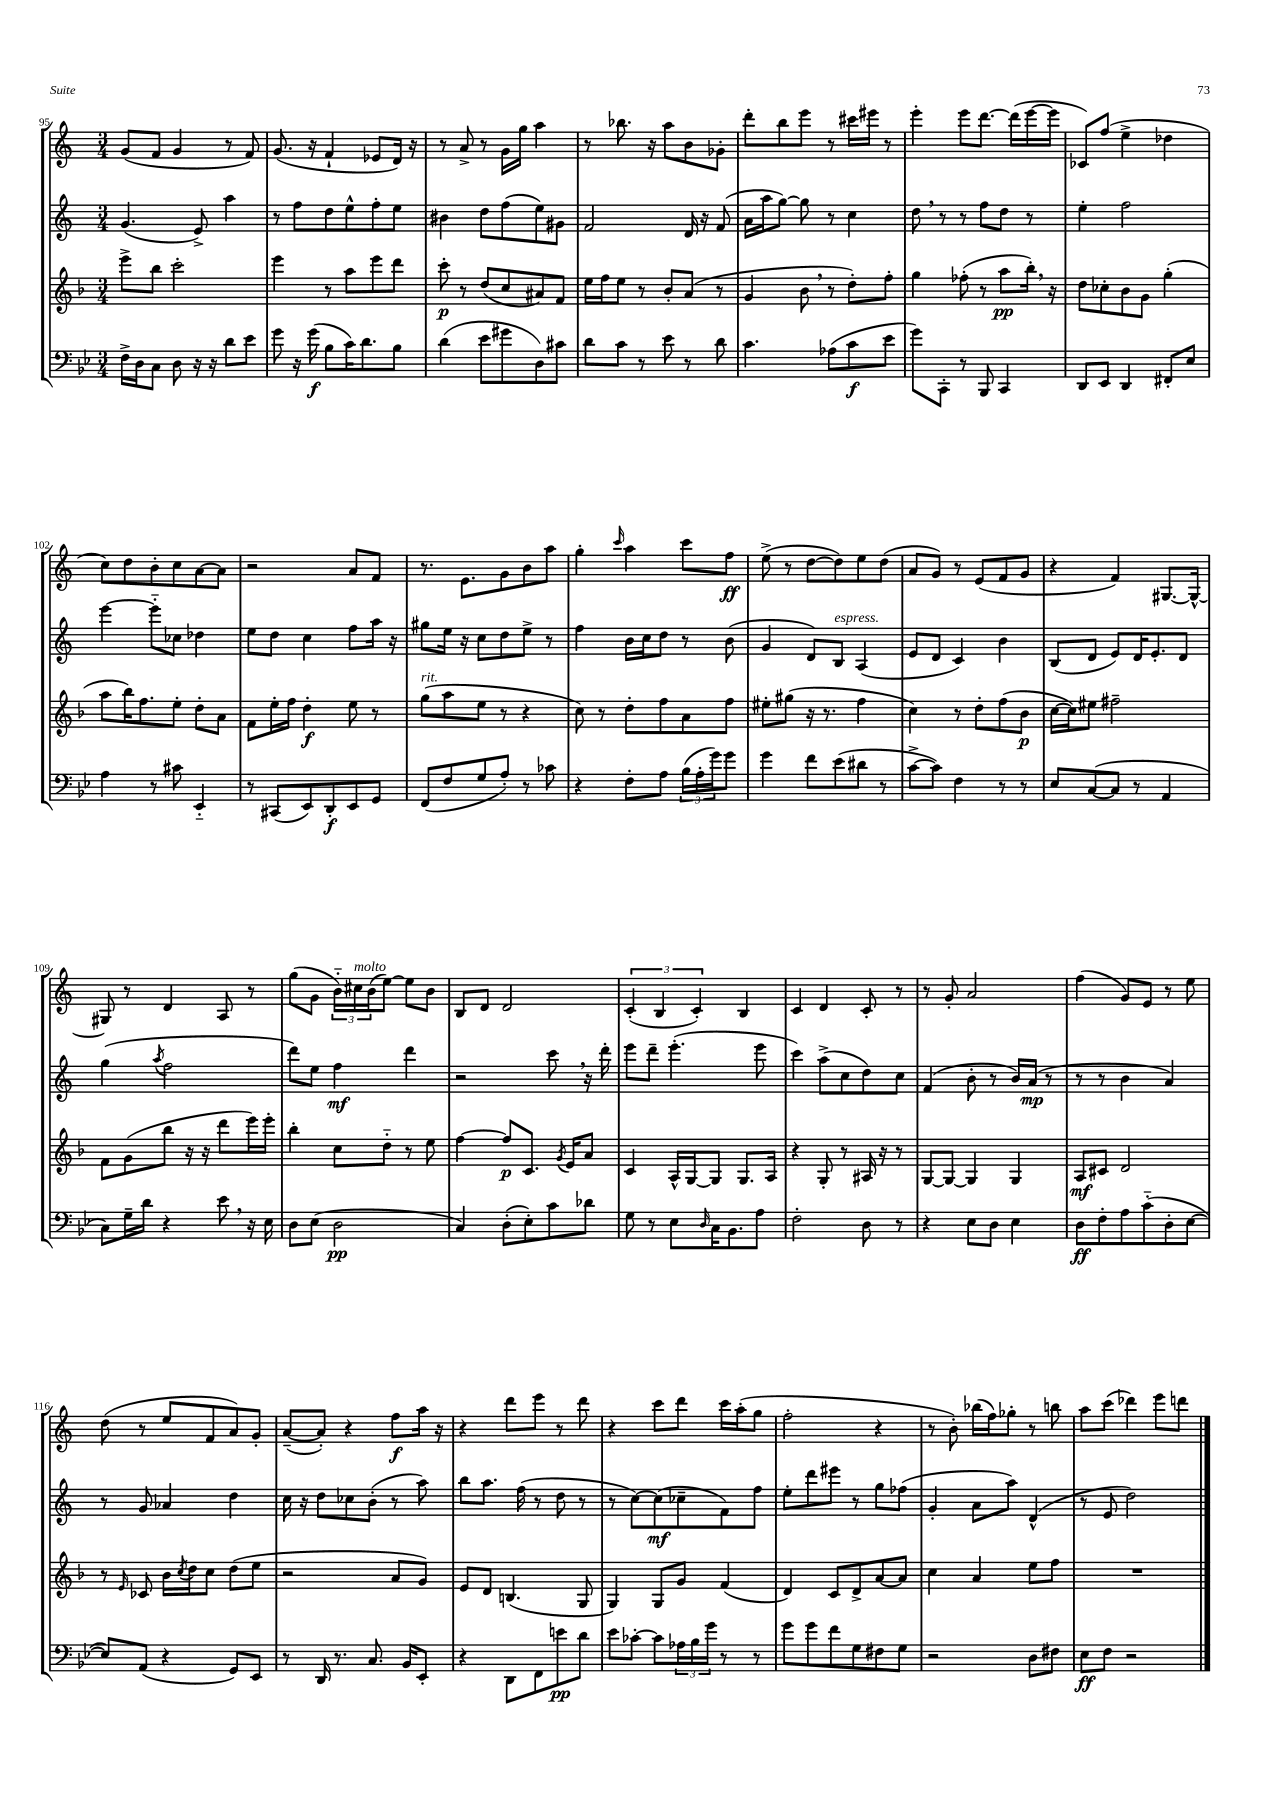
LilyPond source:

<<
\new StaffGroup <<
\new Staff = "s0" {
    \clef treble \key c \major \numericTimeSignature \time 3/4
    g'8( f'8 g'4 r8 f'8) |
    g'8.( r16 f'4-! ees'8 d'16) r16 |
    r8 a'8-> r8 g'16 g''16 a''4 |
    r8 bes''8. r16 a''8 b'8 ges'8-. |
    d'''8-. b''8 e'''8 r8 cis'''16 eis'''16 r8 |
    e'''4-. e'''8 d'''8.~ d'''16( e'''16~ e'''16 |
    ces'8) f''8( e''4-> des''4 |
    c''8) d''8 b'8-. c''8 a'8~ a'8 |
    r2 a'8 f'8 |
    r8. e'8. g'8 b'8 a''8 |
    g''4-. \grace { c'''16 } a''4 c'''8 f''8\ff |
    e''8->( r8 d''8~ d''8) e''8 d''8( |
    a'8 g'8) r8 e'8( f'8 g'8 |
    r4 f'4) gis8.~ gis16~-^ |
    gis8 r8 d'4 a8 r8 |
    g''8( g'8 \tuplet 3/2 { b'16-_) cis''16^\markup { \italic "molto" } b'16( } e''8~) e''8 b'8 |
    b8 d'8 d'2 |
    \tuplet 3/2 { c'4-.( b4 c'4-.) } b4 |
    c'4 d'4 c'8-. r8 |
    r8 g'8-. a'2 |
    f''4( g'8) e'8 r8 e''8 |
    d''8( r8 e''8 f'8 a'8) g'8-. |
    a'8~--( a'8-.) r4 f''8\f a''16 r16 |
    r4 d'''8 e'''8 r8 d'''8 |
    r4 c'''8 d'''8 c'''16 a''16-.( g''8 |
    f''2-. r4 |
    r8 b'8-.) bes''16( f''16) ges''8-. r8 b''8 |
    a''8 c'''8( des'''4) e'''8 d'''8 \bar "|." |
}
\new Staff = "s1" {
    \clef treble \key c \major \numericTimeSignature \time 3/4
    g'4.( e'8->) a''4 |
    r8 f''8 d''8 e''8-^ f''8-. e''8 |
    bis'4 d''8 f''8( e''8) gis'8 |
    f'2 d'16 r16 f'8( |
    a'16 a''16 g''8~) g''8 r8 c''4 |
    d''8 \breathe r8 r8 f''8 d''8 r8 |
    e''4-. f''2 |
    e'''4~ e'''8-_ ces''8 des''4 |
    e''8 d''8 c''4 f''8 a''16 r16 |
    gis''8 e''16 r16 c''8 d''8 e''8-> r8 |
    f''4 b'16 c''16 d''8 r8 b'8( |
    g'4 d'8) b8^\markup { \italic "espress." } a4( |
    e'8 d'8 c'4) b'4 |
    b8( d'8 e'8) d'16 e'8.-. d'8 |
    g''4( \acciaccatura { a''8 } f''2 |
    d'''8) e''8 f''4\mf d'''4 |
    r2 c'''8 \breathe r16 d'''16-. |
    e'''8 d'''8-- e'''4.-.( e'''8 |
    c'''4) a''8->( c''8 d''8) c''8 |
    f'4( b'8-. r8 b'16) a'16\mp( r8 |
    r8 r8 b'4 a'4) |
    r8 g'8 aes'4 d''4 |
    c''16 r16 d''8 ces''8 b'8-.( r8 a''8) |
    b''8 a''8. f''16( r8 d''8 r8 |
    r8 c''8~) c''8\mf( ces''8-- f'8) f''8 |
    e''8-. d'''8 eis'''8 r8 g''8 fes''8( |
    g'4-. a'8 a''8) d'4-^( |
    r8 e'8 d''2) \bar "|." |
}
\new Staff = "s2" {
    \clef treble \key f \major \numericTimeSignature \time 3/4
    e'''8-> bes''8 c'''2-. |
    e'''4 r8 a''8 e'''8 d'''8 |
    c'''8-.\p r8 d''8( c''8 ais'8) f'8 |
    e''16 f''16 e''8 r8 bes'8-. a'8( r8 |
    g'4 bes'8 \breathe r8 d''8-.) f''8-. |
    g''4 fes''8-.( r8 a''8\pp bes''16-.) \breathe r16 |
    d''8 ces''8-. bes'8 g'8 g''4-.( |
    a''8 bes''16) f''8. e''8-. d''8-. a'8 |
    f'8 e''16-. f''16 d''4-.\f e''8 r8 |
    g''8^\markup { \italic "rit." }( a''8 e''8 r8 r4 |
    c''8) r8 d''8-. f''8 a'8 f''8 |
    eis''8-. gis''8( r16 r8. f''4 |
    c''4) r8 d''8-. f''8( bes'8\p |
    c''16~ c''16) eis''8 fis''2-- |
    f'8 g'8( bes''8 r16 r16 d'''8 e'''16) e'''16-. |
    bes''4-. c''8 d''8-_ r8 e''8 |
    f''4~ f''8\p c'8. \acciaccatura { g'8 } e'16 a'8 |
    c'4 a16-^ g16~ g8 g8. a16 |
    r4 g8-. r8 ais16 r16 r8 |
    g8~ g8~ g4 g4 |
    a8\mf cis'8 d'2 |
    r8 \grace { e'16 } ces'8 bes'16 \acciaccatura { c''8 } d''16 c''8 d''8( e''8 |
    r2 a'8 g'8) |
    e'8 d'8 b4.( g8 |
    g4) g8 g'8 f'4( |
    d'4) c'8 d'8-> a'8~ a'8 |
    c''4 a'4 e''8 f''8 |
    R2. \bar "|." |
}
\new Staff = "s3" {
    \clef bass \key bes \major \numericTimeSignature \time 3/4
    f16-> d16 c8 d8 r16 r16 d'8 ees'8 |
    g'8 r16 g'16\f( bes8 c'16) d'8. bes8 |
    d'4( ees'8 gis'8 d8) cis'8 |
    d'8 c'8 r8 ees'8 r8 d'8 |
    c'4. aes8( c'8\f ees'8 |
    g'8) c,8-. r8 bes,,8 c,4 |
    d,8 ees,8 d,4 fis,8-. ees8 |
    a4 r8 cis'8 ees,4-_ |
    r8 cis,8( ees,8) d,8-.\f ees,8 g,8 |
    f,8( f8 g8 a8-.) r8 ces'8 |
    r4 f8-. a8 \tuplet 3/2 { bes16( a16-. g'16) } g'8 |
    g'4 f'8 ees'8( dis'8 r8 |
    c'8~-> c'8) f4 r8 r8 |
    ees8 c8~( c8 r8 a,4 |
    c8) g16-- d'16 r4 ees'8 \breathe r16 ees16 |
    d8 ees8( d2\pp |
    c4) d8-.( ees8-.) c'8 des'8 |
    g8 r8 ees8 \grace { d16 } c16 bes,8. a8 |
    f2-. d8 r8 |
    r4 ees8 d8 ees4 |
    d8\ff f8-. a8 c'8-_( d8-. ees8~ |
    ees8) a,8( r4 g,8) ees,8 |
    r8 d,16 r8. c8. bes,16 ees,8-. |
    r4 d,8 f,8 e'8\pp d'8 |
    ees'8 ces'8~-. ces'8 \tuplet 3/2 { aes16 bes16 g'16 } r8 r8 |
    g'8 g'8 f'8 g8 fis8 g8 |
    r2 d8 fis8 |
    ees8\ff f8 r2 \bar "|." |
}
>>
>>
\layout { \context { \Score currentBarNumber = #95 } }
